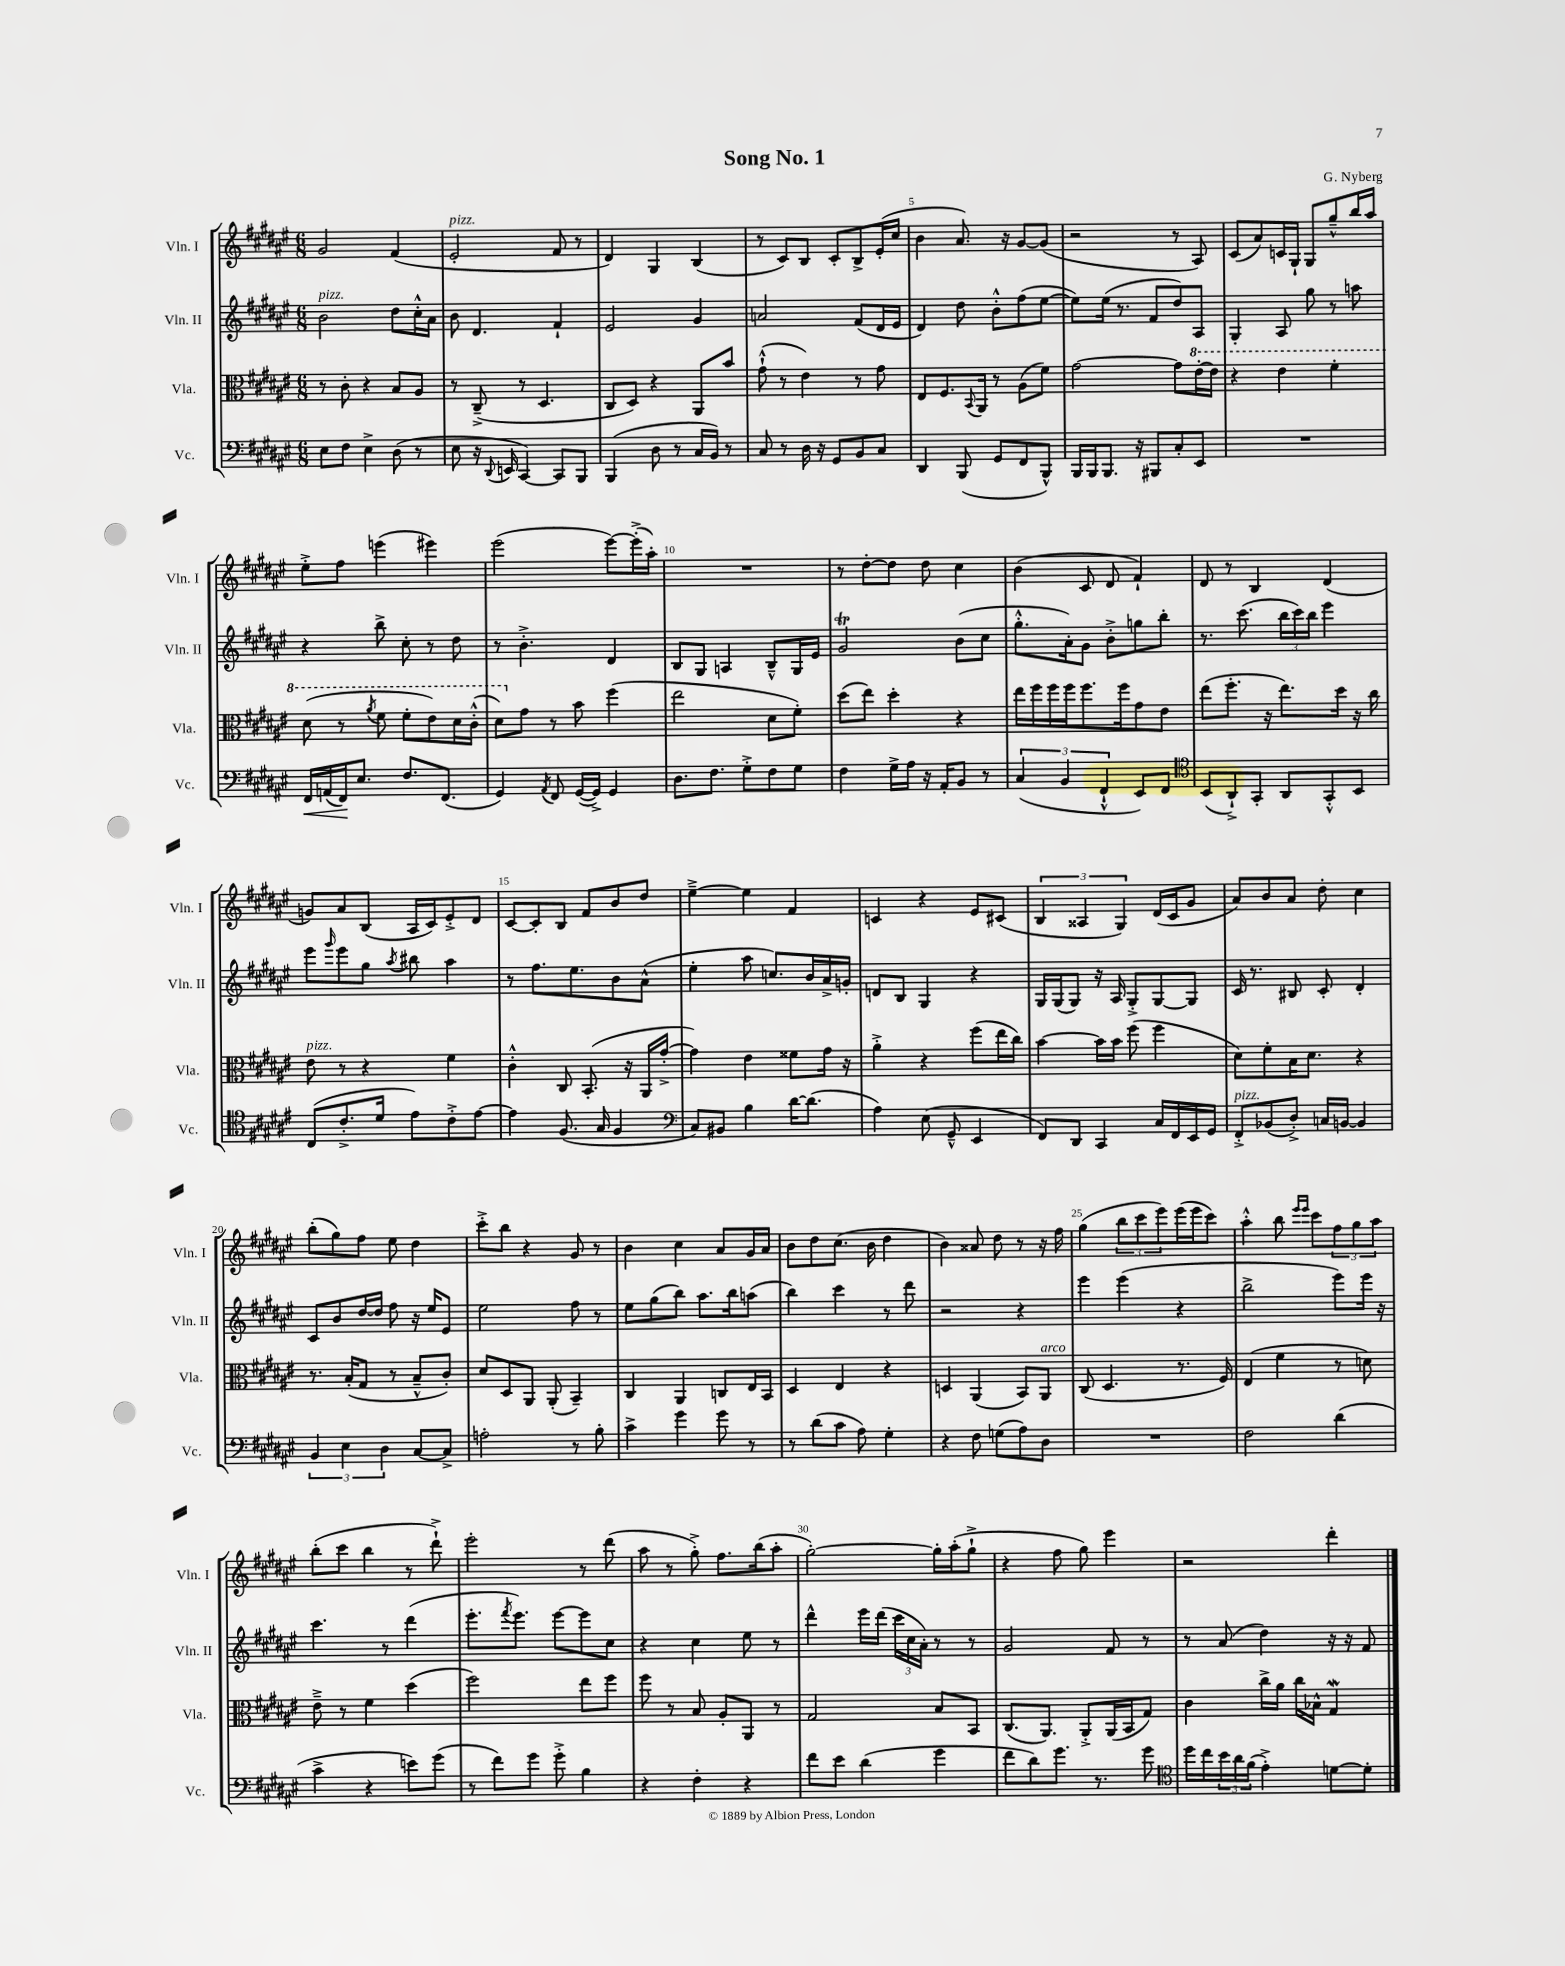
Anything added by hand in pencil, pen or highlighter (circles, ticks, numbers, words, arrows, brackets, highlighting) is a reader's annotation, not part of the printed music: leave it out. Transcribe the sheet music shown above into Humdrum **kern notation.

**kern	**dynam	**kern	**kern	**kern
*part4	*part4	*part3	*part2	*part1
*staff4	*staff4	*staff3	*staff2	*staff1
*I"Vc.	*	*I"Vla.	*I"Vln. II	*I"Vln. I
*I'Vc.	*	*I'Vla.	*I'Vln. II	*I'Vln. I
*clefF4	*	*clefC3	*clefG2	*clefG2
*k[f#c#g#d#a#e#]	*	*k[f#c#g#d#a#e#]	*k[f#c#g#d#a#e#]	*k[f#c#g#d#a#e#]
*M6/8	*	*M6/8	*M6/8	*M6/8
=1	=1	=1	=1	=1
!	!	!	!LO:TX:a:i:t=pizz.	!
8E#\L	.	8r	2b\	2g#/
8F#\J	.	8c#'\	.	.
4E#^\	.	4r	.	.
(8D#\	.	8B/L	8dd#\L	(4f#/
8r	.	8A#/J	16cc#'^^\L	.
.	.	.	16a#\JJ	.
=2	=2	=2	=2	=2
!	!	!	!	!LO:TX:a:i:t=pizz.
8E#\	.	8r	8b\	2e#'/
16r	.	(8C#~^/	4.d#/	.
8qqDD#/	.	.	.	.
16EEn/	.	.	.	.
[4CC#/)	.	8r	.	.
.	.	4.D#/	.	.
8CC#/L]	.	.	4f#`/	8f#/
8BBB/J	.	.	.	8r
=3	=3	=3	=3	=3
(4BBB/	.	8C#/L	2e#/	4d#/)
.	.	8D#/J)	.	.
8D#\	.	4r	.	4G#/
8r	.	.	.	.
16C#/LL	.	8AA#/L	4g#/	(4B/
16BB/JJ)	.	.	.	.
8r	.	8b/J	.	.
=4	=4	=4	=4	=4
8C#/	.	(8g#`^^\	2an/	8r
8r	.	8r	.	8c#/L)
16D#\	.	4e#\)	.	8B/J
16r	.	.	.	.
8GG#/L	.	.	.	8c#'/L
8BB/	.	8r	(8f#/L	8B^/
8C#/J	.	8g#\	16d#/L	(16e#'/L
.	.	.	16e#/JJ	16cc#/JJ
=5	=5	=5	=5	=5
4DD#/	.	8E#/L	4d#/)	4b\
.	.	8.F#/	.	.
(8BBB/	.	.	8dd#\	8.a#/)
.	.	8qqBB/	.	.
.	.	16AA#/Jk	.	.
8GG#/L	.	8r	8b'^^\L	.
.	.	.	.	16r
8FF#/	.	(8A#\L	(8ff#\	[8g#/L
8BBB^^/J)	.	8f#\J)	[8ee#\J	(8g#/J]
=6	=6	=6	=6	=6
16BBB/LL	.	[2g#\	8ee#\L])	2r
16BBB/J	.	.	.	.
8.BBB/J	.	.	(16ee#\Jk	.
.	.	.	8.r	.
16r	.	.	.	.
8BBB#X/L	.	.	8f#/L	.
8C#'/	.	8g#\L]	8dd#/)	8r
*	*	*8va	*	*
8EE#/J	.	[16ee#'\L	8A#/J	8A#/)
.	.	16ee#\JJ]	.	.
=7	=7	=7	=7	=7
2.r	.	4r	4G#'/	(8c#/L
.	.	.	.	8a#/)
.	.	4ee#\	8A#/	16cn/L
.	.	.	.	16G#`/JJ
.	.	.	8gg#\	8G#/L
.	.	4ff#'\	8r	8gg#~^^/
.	.	.	8aan\	16bb/L
.	.	.	.	16aa#/JJ
!!LO:LB:g=z
=8	=8	=8	=8	=8
!	!LO:HP:b	!	!	!
16FF#/LL	<	(8dd#\	4r	8ee#'^\L
(16AAn/	.	.	.	.
16FF#/J)	.	8r	.	8ff#\J
8.E#/J	[	.	.	.
.	.	8qaa#/	.	.
.	.	8ff#\	8bb^\	(4eeen\
8.F#/L	.	8ff#'\L	8cc#'\	.
.	.	8ee#\)	8r	4eee#X\)
(8.FF#/J	.	.	.	.
.	.	16dd#\L	8dd#\	.
.	.	(16cc#'^^\JJ	.	.
=9	=9	=9	=9	=9
4GG#/)	.	8dd#\L)	8r	(2eee#\
*	*	*X8va	*	*
.	.	8g#\J	4.b'^\	.
8qAA#/	.	.	.	.
8FF#/	.	8r	.	.
([16GG#/LL	.	8b\	.	.
16GG#^/JJ])	.	.	.	.
4GG#/	.	(4ff#\	4d#/	[8eee#\L)
.	.	.	.	(16eee#'^\L]
.	.	.	.	16aa#'\JJ)
=10	=10	=10	=10	=10
8.D#\L	.	2ee#\	8B/L	2.r
.	.	.	8G#/J	.
8.F#\J	.	.	.	.
.	.	.	4An/	.
8G#'^\L	.	.	.	.
8F#\	.	8d#\L	8B~^^/L	.
8G#\J	.	8f#'\J)	16G#/L	.
.	.	.	16e#/JJ	.
=11	=11	=11	=11	=11
4F#\	.	(8dd#\L	2g#T/	8r
.	.	8ee#\J)	.	[8dd#'\L
16G#^\LL	.	4dd#'\	.	8dd#\J]
16A#\JJ	.	.	.	.
16r	.	.	.	8dd#\
16AA#'/KL	.	.	.	.
8BB/J	.	4r	(8b\L	4cc#\
8r	.	.	8cc#\J	.
=12	=12	=12	=12	=12
(6C#/	.	16ee#\LL	8.gg#'^^\L	(4b\
.	.	16ff#\	.	.
.	.	16ff#\	.	.
6BB/	.	.	.	.
.	.	16ff#\J	16a#'\k)	.
.	.	8.ff#\	8g#\J	8c#/
6FF#`^^/	.	.	.	.
.	.	.	8b'^\L	8d#/
.	.	16ff#\k	.	.
8EE#/L)	.	8g#\	8ggn\	4f#`/)
8FF#/J	.	8e#\J	8bb'\J	.
=13	=13	=13	=13	=13
*clefC4	*	*	*	*
(8BB/L	.	(8ee#\L	8.r	8d#/
8AA#`^/)	.	8.ff#'\J	.	8r
.	.	.	(8.ccc#\	.
8GG#'/J	.	.	.	4B/
.	.	16r	.	.
8AA#/L	.	8.ee#\L)	24bb\LL	.
.	.	.	24ccc#\)	.
.	.	.	24bb\JJ	.
8GG#'^^/	.	.	4eee#\	(4d#/
.	.	16dd#\Jk	.	.
8BB/J	.	16r	.	.
.	.	16cc#\	.	.
!!LO:LB:g=z
=14	=14	=14	=14	=14
!	!	!LO:TX:a:i:t=pizz.	!	!
(8C#/L	.	8e#\	8eee#\L	8gn/L)
.	.	.	16qqggg#/	.
8.c#'^/	.	8r	8eee#\	8a#/
.	.	4r	8gg#\J	(8B/J
16d#/Jk	.	.	.	.
.	.	.	8qaa#/	.
8e#\L)	.	.	8bb#X\	16A#/LL
.	.	.	.	16c#/J)
8c#'^\	.	4f#\	4aa#\	8e#'^/
[8e#\J	.	.	.	8d#/J
=15	=15	=15	=15	=15
4e#\]	.	4c#'^^\	8r	[8c#/L
.	.	.	8.ff#\L	8c#'/]
(8.F#/	.	8C#/	.	8B/J
.	.	.	8.ee#\	.
.	.	(8.BB'/	.	8f#/L
16G#/	.	.	.	.
4F#/	.	.	8b\	8b/
.	.	16r	.	.
.	.	16AA#/LL	(8a#^^\J	8dd#/J
.	.	[16g#'^/JJ	.	.
=16	=16	=16	=16	=16
*clefF4	*	*	*	*
8C#/L)	.	4g#\])	4ee#'\	[4ee#~^\
8BB#X/J	.	.	.	.
4B\	.	4e#\	8aa#\	4ee#\]
.	.	.	8.ccn/L)	.
[16d#\KL	.	8f##X\L	.	4f#/
(8.d#\J]	.	.	16b/L	.
.	.	16g#\Jk	16a#^/	.
.	.	16r	16gn'/JJ	.
=17	=17	=17	=17	=17
4A#\)	.	4a#'^\	8dn/L	4cn/
.	.	.	8B/J	.
(8E#\	.	4r	4G#/	4r
8GG#~^^/	.	.	.	.
4EE#/	.	(8ff#\L	4r	8e#/L
.	.	16ee#\L	.	(8c#X/J
.	.	16cc#\JJ)	.	.
=18	=18	=18	=18	=18
8FF#/L)	.	[4b\	16G#/LL	6B/
.	.	.	(16G#/J	.
8DD#/J	.	.	8G#/J)	.
.	.	.	.	6A##X/
4CC#/	.	16b\LL]	16r	.
.	.	16b\JJ	16A#/	.
.	.	.	.	6G#/)
.	.	(8ff#\	8G#'^/L	.
16C#/LL	.	4ff#\	[8G#/	(16d#/LL
16FF#/	.	.	.	16c#/J
16EE#/	.	.	8G#/J]	8g#/J
16GG#/JJ	.	.	.	.
=19	=19	=19	=19	=19
!LO:TX:a:i:t=pizz.	!	!	!	!
8FF#'^/L	.	8d#\L)	16c#/	8a#/L)
.	.	.	8.r	.
(8BB-X/	.	8f#'\	.	8b/
8D#'^/J)	.	16B\K	8B#X/	8a#/J
.	.	8.d#\J	.	.
16Cn/LL	.	.	8c#'/	8dd#'\
[16BBn/JJ	.	.	.	.
4BB/]	.	4r	4d#'/	4cc#\
!!LO:LB:g=z
=20	=20	=20	=20	=20
6BB/	.	8.r	8c#/L	(8bb'\L
.	.	.	8b/	8gg#\)
6E#\	.	.	.	.
.	.	(16B'/KL	.	.
.	.	8G#/J	[16dd#/L	8ff#\J
.	.	.	16dd#/JJ]	.
6D#\	.	.	.	.
.	.	8r	8ff#\	8ee#\
[8C#/L	.	8B~^^/L	16r	4dd#\
.	.	.	16ee#/KL	.
8C#^/J]	.	8c#'/J)	8e#/J	.
=21	=21	=21	=21	=21
2An'\	.	8d#/L	2ee#\	8ccc#'^\L
.	.	8D#/	.	8bb\J
.	.	8AA#/J	.	4r
.	.	(8AA#'/	.	.
8r	.	4BB~/)	8ff#\	8g#/
8B'\	.	.	8r	8r
=22	=22	=22	=22	=22
4c#^\	.	4C#/	8ee#\L	4b\
.	.	.	(8gg#\	.
4g#\	.	4AA#/	8bb\J)	4cc#\
.	.	.	8.aa#\L	.
8g#\	.	8Cn/L	.	8a#/L
.	.	.	16bb\k	.
8r	.	16E#/L	(8aan\J	16g#/L
.	.	16BB/JJ	.	16a#/JJ
=23	=23	=23	=23	=23
8r	.	4D#/	4bb\)	8b\L
(8d#\L	.	.	.	8dd#\
8c#\J	.	4E#/	4ccc#\	(8.cc#\J
8A#\)	.	.	.	.
.	.	.	.	16b\
4G#'\	.	4r	8r	4dd#\
.	.	.	8ddd#\	.
=24	=24	=24	=24	=24
4r	.	4Dn/	2r	4b\)
8F#\	.	(4AA#/	.	8a##X/
(8Gn\L	.	.	.	8dd#\
8A#\)	.	8BB/L)	4r	8r
!	!	!LO:TX:a:i:t=arco	!	!
8D#\J	.	8AA#/J	.	16r
.	.	.	.	16ff#\
=25	=25	=25	=25	=25
2.r	.	(8C#/	4eee#\	(4gg#\
.	.	4.D#/	.	.
.	.	.	(4eee#\	12bb\L
.	.	.	.	12ccc#\
.	.	.	.	12eee#\)
.	.	8.r	4r	(16eee#\L
.	.	.	.	16eee#\J
.	.	.	.	8ccc#\J)
.	.	16F#/)	.	.
=26	=26	=26	=26	=26
2F#\	.	(4E#/	2bb^\	4aa#'^^\
.	.	4f#\	.	8bb\
.	.	.	.	16qqeee#/LL
.	.	.	.	16qqeee#/JJ
.	.	.	.	8ccc#\L
(4d#\	.	8r	8eee#\L)	12ff#\
.	.	.	.	12gg#\
.	.	8dn\)	16eee#\Jk	.
.	.	.	.	12aa#\J
.	.	.	16r	.
!!LO:LB:g=z
=27	=27	=27	=27	=27
4c#^\	.	8e#~^\	4.ccc#\	(8bb'\L
.	.	8r	.	8ccc#\J
4r	.	4f#\	.	4bb\
.	.	.	8r	.
8en\L)	.	(4dd#\	(4ddd#\	8r
(8g#\J	.	.	.	8ddd#`^\)
=28	=28	=28	=28	=28
8r	.	2ff#\)	8.eee#'\L	2eee#'\
8f#\L)	.	.	.	.
.	.	.	8qfff#/	.
.	.	.	8.eee#\J)	.
8g#\J	.	.	.	.
8g#'^\	.	.	[8eee#\L	.
4B\	.	8ee#\L	8eee#\]	8r
.	.	8ff#\J	8cc#\J	(8ddd#\
=29	=29	=29	=29	=29
4r	.	8ff#\	4r	8aa#\
.	.	8r	.	8r
4F#'\	.	8B/	4cc#\	8gg#'^\)
.	.	8A#'/L	.	8.ff#\L
4r	.	8AA#/J	8ee#\	.
.	.	.	.	(16bb\k
.	.	8r	8r	8aa#'\J
=30	=30	=30	=30	=30
8f#\L	.	2G#/	4ddd#^^\	[2gg#'\)
8e#\J	.	.	.	.
(4d#\	.	.	16eee#\LL	.
.	.	.	(16ddd#\JJ	.
.	.	.	24ccc#\LL	.
.	.	.	24cc#\	.
.	.	.	24a#'\JJ)	.
4g#\	.	8B/L	8r	16gg#'\LL]
.	.	.	.	(16aa#'\J
.	.	8BB/J	8r	8gg#`^\J
=31	=31	=31	=31	=31
8f#\L	.	(8.C#/L	2g#/	4r
8d#\)	.	.	.	.
.	.	8.AA#/J)	.	.
8.g#\J	.	.	.	8ff#\
.	.	8AA#'^/L	.	8gg#\)
8.r	.	.	.	.
.	.	(16AA#/L	8f#/	4eee#\
.	.	16BB/J	.	.
8g#\	.	8G#/J)	8r	.
=32	=32	=32	=32	=32
*clefC4	*	*	*	*
16dd#\LL	.	4c#\	8r	2r
16cc#\	.	.	.	.
24b\	.	.	(8a#/	.
24a#\	.	.	.	.
(24f#\JJ	.	.	.	.
4e#'^\)	.	16cc#^\LL	4dd#\)	.
.	.	16a#\JJ	.	.
.	.	16cc#\LL	.	.
.	.	16B-X^^\JJ	.	.
[8dn\L	.	4G#W/	16r	4ddd#'\
.	.	.	16r	.
8d'\J]	.	.	8f#/	.
==	==	==	==	==
*-	*-	*-	*-	*-
